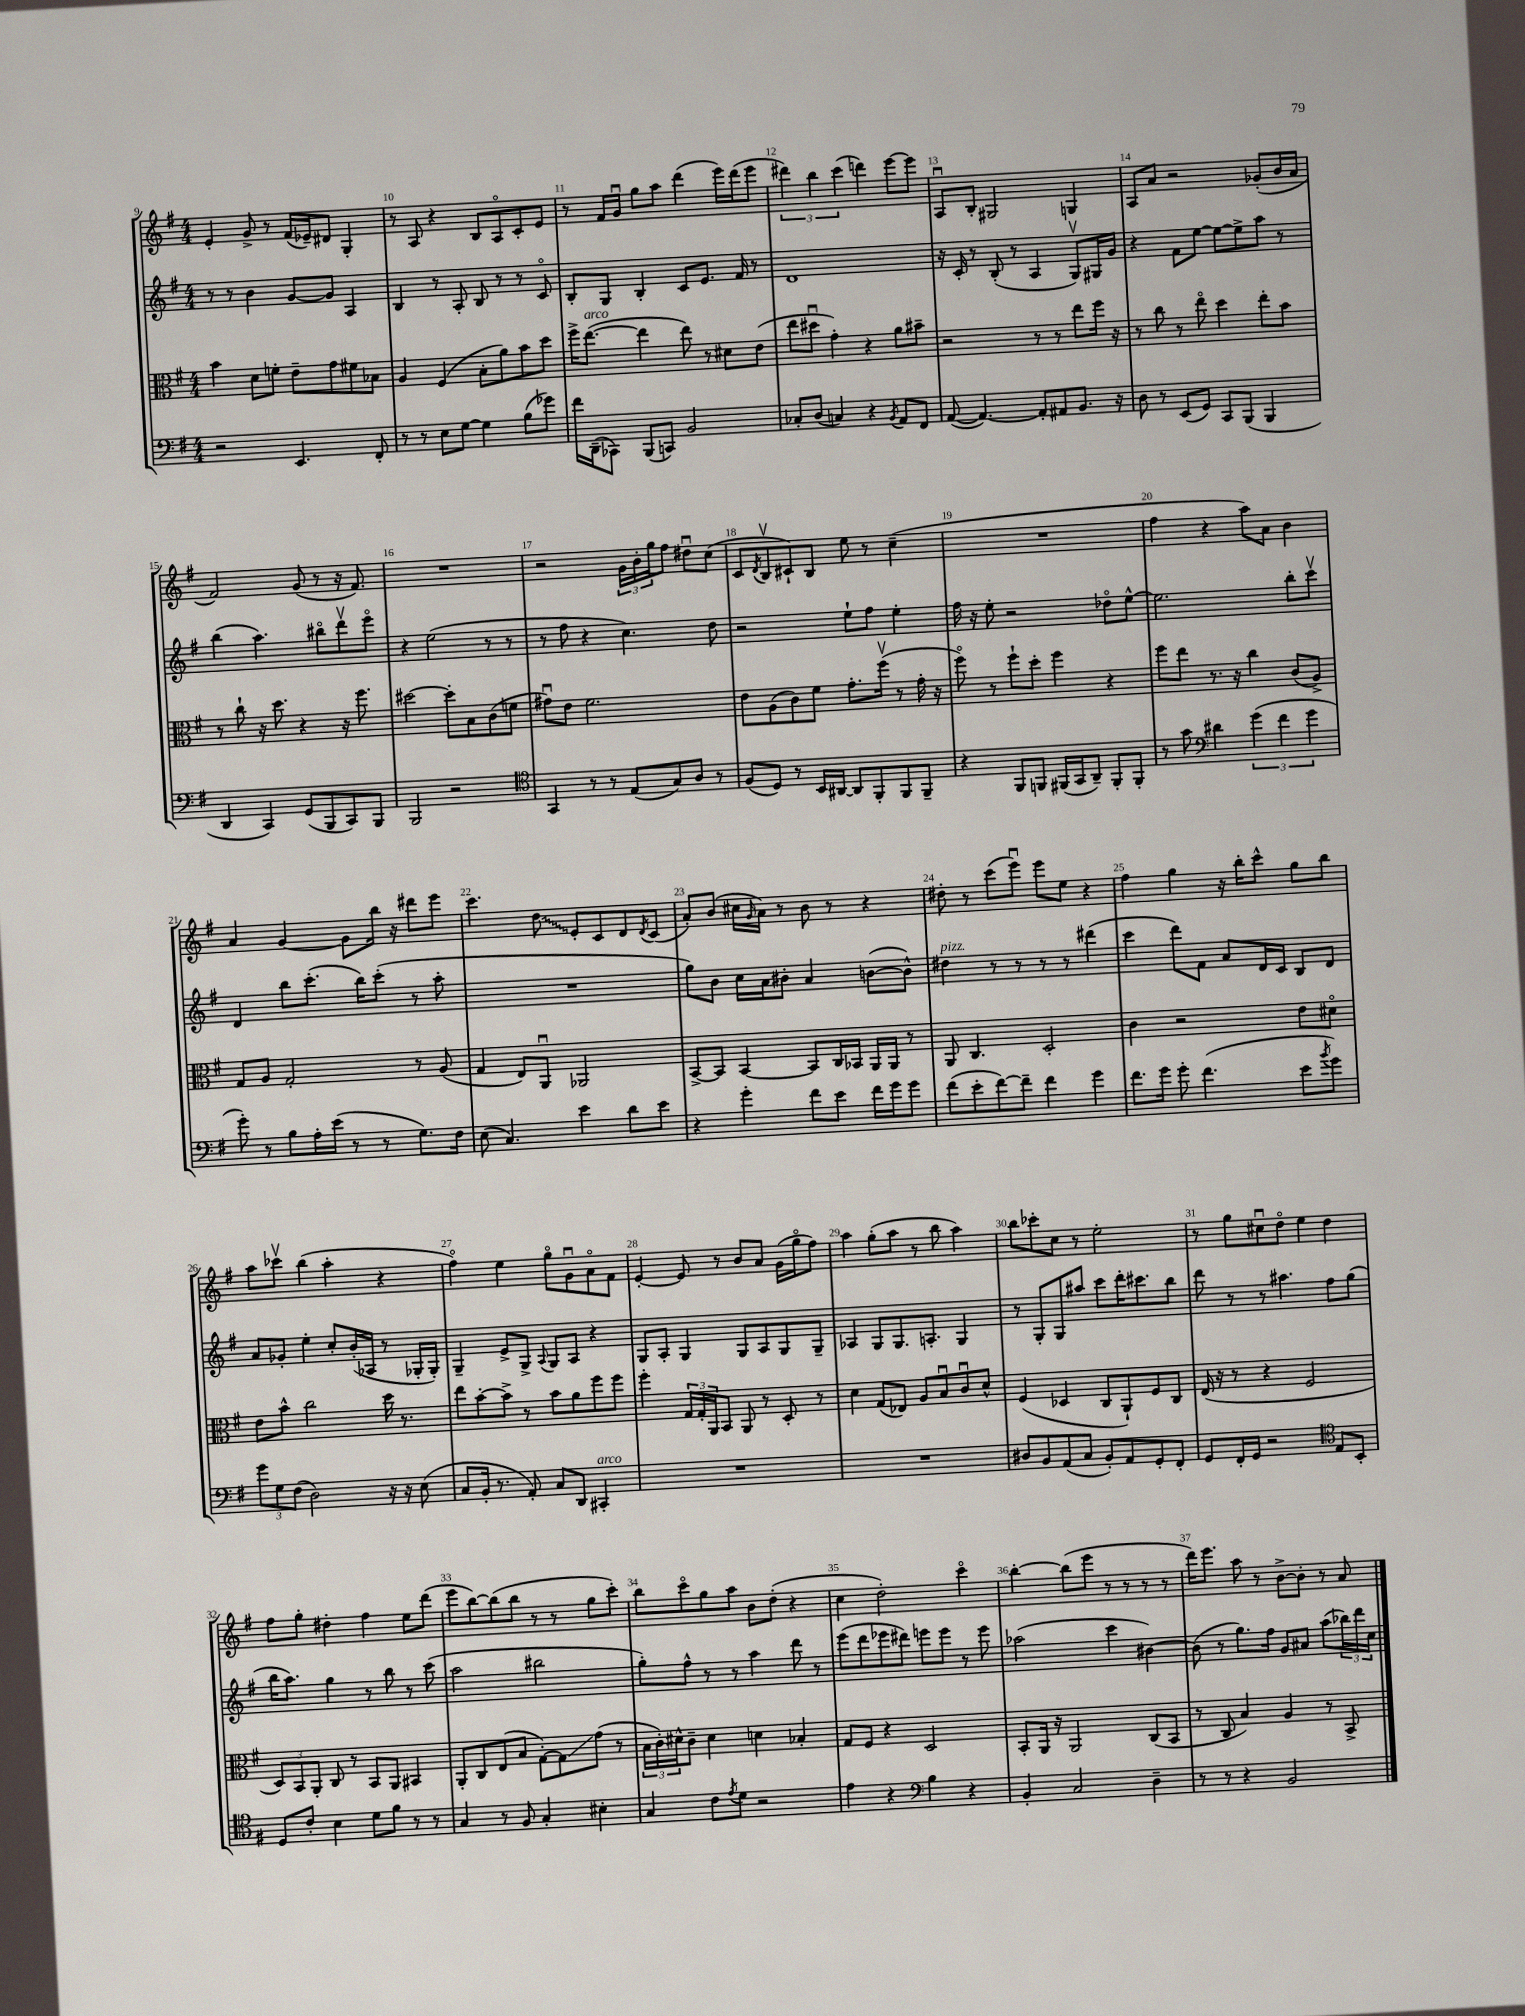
<<
\new StaffGroup <<
\new Staff = "s0" {
    \clef treble \key g \major \numericTimeSignature \time 4/4
    e'4-. g'8-> r8 fis'16( ees'16--) dis'8 g4-. |
    r8 a8 r4 b8 a8\flageolet c'8-. e'8 |
    r8 fis'16 g'16\downbow g''8 a''8 d'''4( e'''16) d'''16( e'''8 |
    \tuplet 3/2 { dis'''4) b''4 c'''4( } d'''4) e'''8~ e'''8 |
    a8\downbow b8-. gis2 g4 |
    a8 a'8 r2 ges'8-.( b'16 a'16 |
    fis'2) g'8( r8 r16 fis'8.) |
    R1 |
    r2 \tuplet 3/2 { g'16 b'16-. g''16 } fis''8 dis''8\downbow c''8( |
    c'8 \acciaccatura { d'8 } b8\upbow cis'8-!) b8 e''8 r8 c''4--( |
    R1 |
    fis''4 r4 a''8) a'8 b'4 |
    a'4 g'4~ g'8 b''16 r16 dis'''8 e'''8 |
    c'''4. \once \override Glissando.style = #'zigzag d''8\glissando e'8-. c'8 d'8 \acciaccatura { d'8 } c'8( |
    a'8-.) b'8( cis''16 \grace { g'16 } a'16) r8 b'8 r8 r4 |
    dis''8-. r8 c'''8( e'''8\downbow) e'''8 e''8 r4 |
    fis''4 g''4 r16 b''16-. c'''8-^ g''8 b''8 |
    a''8 ces'''8\upbow b''4( a''4-. r4 |
    fis''4\flageolet) e''4 g''8\flageolet g'8\downbow a'8\flageolet fis'8 |
    e'4~-. e'8 r8 b'8 a'8 g'16( g''16\flageolet fis''8) |
    a''4 g''8-.( a''8 r8 b''8 a''4) |
    b''8 ces'''8-. c''8 r8 e''2-. |
    r8 g''8 cis''8\downbow d''8\flageolet e''4 d''4 |
    fis''8 g''8-. dis''4-. fis''4 e''8 d'''8( |
    e'''8 b''8~) b''8( b''8 r8 r8 g''8 c'''8-.) |
    b''8 c'''8\flageolet g''8 a''8 b'8 d''8-.( r4 |
    c''4 d''2-.) c'''4\flageolet |
    b''4~-. b''8( e'''8 r8 r8 r8 r8 |
    d'''16) e'''8. a''8 r8 b'8~-> b'8-. r8 a'8 \bar "|." |
}
\new Staff = "s1" {
    \clef treble \key g \major \numericTimeSignature \time 4/4
    r8 r8 b'4 g'8~ g'8 a4 |
    b4 r8 a8-. b8 r8 r8 c'8\flageolet |
    b8-. g8 b4-. c'8 e'8. fis'16 r8 |
    d'1 |
    r16 c'16-. r8 b8-.( r8 a4 g8\upbow) gis16 g'16 |
    r4 fis'8 e''8~ e''8~ e''8-> a''8 r8 |
    b''4( a''4.) bis''8\flageolet d'''8\upbow e'''8\flageolet |
    r4 e''2( r8 r8 |
    r8 fis''8 r4 c''4.) d''8 |
    r2 e''8-! fis''8 e''4-. |
    fis''16 r16 e''8-. r2 des''8\flageolet e''8~-^ |
    e''2. b''8-. c'''8\upbow |
    d'4 b''8 c'''8.-.( b''16) c'''8-.( r8 a''8-. |
    R1 |
    g''8) b'8 c''16 a'16 bis'8-. a'4 b'8~( b'8-^) |
    dis''4^\markup { \italic "pizz." } r8 r8 r8 r8 dis'''4( |
    c'''4 d'''8) fis'8 a'8 d'16 c'16 b8 d'8 |
    a'8 ges'8-. e''4-. c''8-. b'16-.( aes16 r8 ges16-. ges16-.) |
    g4-- e'8-> g8-> \appoggiatura { a8 } g8 a8 r4 |
    g8 a8-. g4 g8 a8 g8 g8-- |
    aes4 g8 g8. a8.-. g4 |
    r8 g8-. g8 ais''8 c'''8 d'''16-. cis'''8. b''8 |
    d'''8 r8 r8 ais''4. fis''8 g''8( |
    b''16 a''8.) g''4 r8 b''8 r8 c'''8( |
    a''2 bis''2 |
    g''8-.) fis''8-^ r8 r8 a''4 d'''8 r8 |
    e'''8( d'''8 ees'''8 dis'''8) e'''8 e'''8 r8 e'''8 |
    aes''2( c'''4 bis'4~) |
    bis'8( r8 g''8.) fis''16 g'8 ais'8 a''8( \tuplet 3/2 { bes''16) d'''16 c''16 } \bar "|." |
}
\new Staff = "s2" {
    \clef alto \key g \major \numericTimeSignature \time 4/4
    b'4 d'8 f'8-. e'8-- g'8 fis'8 bes8 |
    a4 fis4( b8-. a'8) b'8 d''8 |
    fis''16-> e''8.~^\markup { \italic "arco" }( e''4 e''8) r8 dis'8 e'8( |
    e''8 dis''8\downbow g'4-.) r4 a'8 bis'8-- |
    r2 r8 r8 e''8 fis''16 r16 |
    r8 c''8 r8 e''8\flageolet d''4 e''8-. b'8 |
    r8 c''8-! r16 d''8. r4 r16 fis''8. |
    dis''2~ dis''8-. b8 c'8( f'8 |
    gis'8\downbow) e'8 fis'2. |
    e'8 a8( c'8) fis'8 g'8.-. fis''16\upbow( r8 g'16-. r16 |
    fis''8\flageolet) r8 fis''8-! d''8-. fis''4 r4 |
    fis''8 e''8 r8. r16 c''4 c'8( a8->) |
    g8 a8 g2-. r8 a8( |
    g4 e8) a,8\downbow aes,2 |
    b,8~-> b,8 b,4~ b,8 c16 bes,16 a,16 a,16 r8 |
    a,8 c4. d2-. |
    c'4 r2 e'8 dis'8\flageolet |
    e'8 b'8-^ c''2 d''16 r8. |
    e''8 b'8~-. b'8-> r8 b'8 a'8 fis''8 fis''8 |
    fis''4-. \tuplet 3/2 { g16 g16-. a,16 } b,8 a,8 r8 d8-. r8 |
    d'4 g8( ees8) a8 b8\downbow c'8\downbow d'8-^ |
    fis4( des4 c8 a,8-!) fis8 c8 |
    e16( r16 r8 r4 fis2 |
    \tuplet 3/2 { d8) b,8 a,8-. } c8 r8 b,8 a,8 bis,4 |
    a,8-. c8 e8( b8 g8~-.) g8\glissando g'8( r8 |
    \tuplet 3/2 { b16 c'16-.) dis'16-^ } c'8-- dis'4 d'4 bes4-. |
    g8 fis8 r4 d2 |
    b,8-. a,16 r16 a,2 c8( b,8 |
    r8 c8 b4) a4 r8 b,8-> \bar "|." |
}
\new Staff = "s3" {
    \clef bass \key g \major \numericTimeSignature \time 4/4
    r2 e,4. fis,8-. |
    r8 r8 e8 g8~ g4 b8( ges'8) |
    fis'16 d,16--( ces,8) b,,8( c,8) b,2 |
    ces8-. d8( c4) r4 \acciaccatura { b,8 } a,8 fis,8 |
    a,8~( a,4.~) a,8-. ais,8 b,8. r16 |
    d8 r8 e,8( g,8) c,8 b,,8( b,,4 |
    d,4 c,4) g,8( b,,8 c,8) b,,8 |
    b,,2 r2 |
    \clef tenor g,4 r8 r8 e8( g8) a8 r8 |
    fis8( d8) r8 b,16 ais,16~ ais,8 fis,8-. fis,8 fis,8-- |
    r4 fis,8 f,8 fis,16( g,16 a,8--) fis,8-. fis,8-. |
    r8 g'8 \clef bass dis'4 \tuplet 3/2 { g'4( fis'4 g'4 } |
    g'8-.) r8 b8 a16-. e'16( r8 r8 g8.) fis16 |
    e8( c4.) e'4 d'8 e'8 |
    r4 g'4-. fis'8 e'8 fis'16 g'16 g'8 |
    fis'8( e'8-. fis'8~) fis'8-- fis'4 g'4 |
    fis'8. g'16 g'8-. fis'4.( e'8 \acciaccatura { b'8 } g'8) |
    \tuplet 3/2 { g'8 g8 fis8( } d2) r16 r16 e8( |
    c8 b,16-. r8. a,8-.) c8 d,8 cis,4-.^\markup { \italic "arco" } |
    R1 |
    R1 |
    dis8 b,8 a,8( c8 b,8-.) a,8 g,8-. fis,8-. |
    g,8 fis,16-. g,16 r2 \clef tenor e8 b,8-. |
    d8 c'8-. b4 d'8 fis'8 r8 r8 |
    g4 r8 fis8 g4-. bis4-. |
    g4 c'8 \acciaccatura { e'8 } d'8 r2 |
    e'4 r4 \clef bass b4 r4 |
    b,4-. c2 d4-- |
    r8 r8 r4 b,2 \bar "|." |
}
>>
>>
\layout { \context { \Score currentBarNumber = #9 \override BarNumber.break-visibility = ##(#f #t #t) barNumberVisibility = #all-bar-numbers-visible } }
